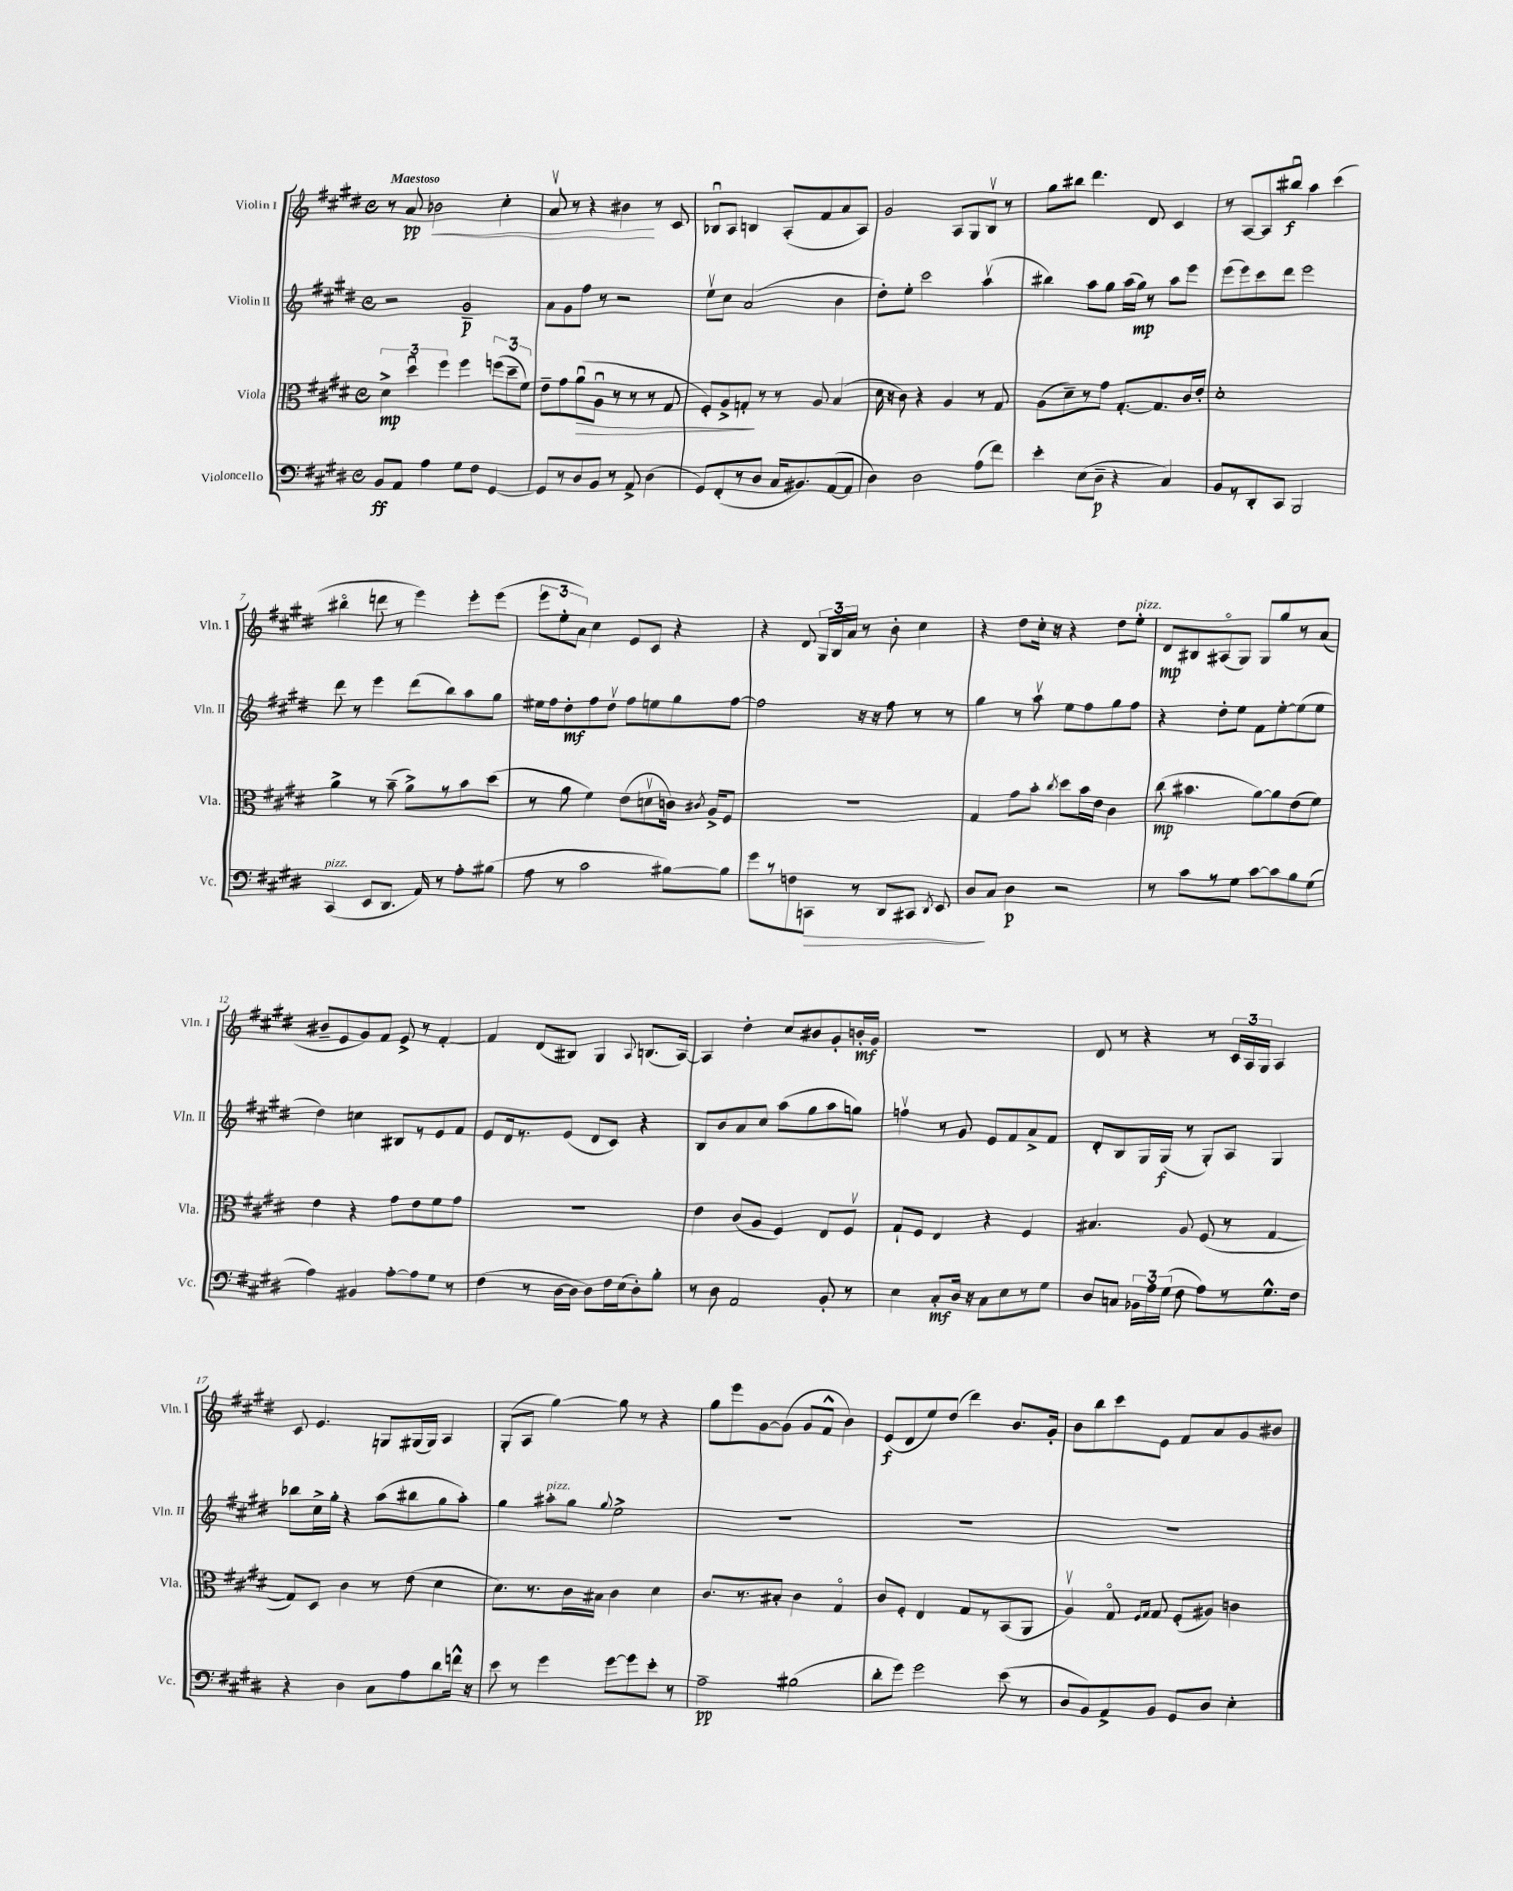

**kern	**kern	**kern	**kern
*staff4	*staff3	*staff2	*staff1
*clefF4	*clefC3	*clefG2	*clefG2
*k[f#c#g#d#]	*k[f#c#g#d#]	*k[f#c#g#d#]	*k[f#c#g#d#]
*M4/4	*M4/4	*M4/4	*M4/4
*met(c)	*met(c)	*met(c)	*met(c)
8BB	6d#^	2r	8r
8AA	.	.	8a
.	6dd#u	.	.
4A	.	.	2b-
.	6ff#	.	.
8G#	4ff#	2g#~	.
8F#	.	.	.
[4GG#	(12ff	.	4cc#'
.	12dd#~	.	.
.	12f#)	.	.
=	=	=	=
8GG#]	8e~	8a	8av
8r	8g#	8g#	8r
8D#	(8au	8ff#	4r
8BB	8Au	8r	.
8r	8r	2r	4b#
8AA^	8r	.	.
(4D#	8r	.	8r
.	8G#	.	8c#
=	=	=	=
8GG#)	8F#')	8eev	8B-u
(8FF#'	8A^	8cc#	8A
8r	8G'	(2a	4B
8D#	8r	.	.
16C#	8r	.	(8A'
8.BB#)	.	.	.
.	8A	.	8f#
([8AA	(4B	4b	8a
8AA]	.	.	8A)
=	=	=	=
4D#)	16d#	8dd#')	2g#
.	16r	.	.
.	8c#)	8ee'	.
2D#	4r	2ccc#	.
.	4A	.	8A
.	.	.	8G#
(8A	8r	(4aav	8Bv
8f#)	8G#	.	8r
=	=	=	=
4e'	(8A	4bb#)	8gg#
.	8d#~)	.	8bb#
(8E	8r	8aa	4.ddd#
8D#~	8g#	8gg#	.
4r	[8.G#'	(16aa	.
.	.	16gg#)	.
.	.	8r	8d#
.	8.G#]	.	.
4C#)	.	8aa	4c#
.	16c#	8eee	.
.	16e'	.	.
=	=	=	=
8BB	1d#'	(8eee	8r
8r	.	8eee)	[8A
8DD#'	.	8ccc#	8A]
8CC#	.	8ddd#	8bb#u
2BBB	.	2eee	4aa
.	.	.	(4ccc#
=	=	=	=
(4CC#	4a^	8ddd#	4bb#o
.	.	8r	.
8EE	8r	4eee	8ddd
8.DD#	(8b~	.	8r
.	8a^)	(8ddd#	4eee)
16AA)	.	.	.
8r	8r	8bb)	.
8A'	8b	8aa	8eee'
(8B#	(8dd#	8gg#	(8eee
=	=	=	=
8A	8r	16ee#	12eee
.	.	16ff#	.
.	.	.	12ee'
8r	8a	8dd#'	.
.	.	.	12a)
2c#	4f#)	8ff#	4cc#
.	.	8dd#v	.
.	(8e	8ff#	8e
.	8dv	8ee	8c#
[8B#)	16c)	8gg#	4r
.	8qc#	.	.
.	16A^	.	.
8B#]	8F#	[8ff#	.
=	=	=	=
8g#	1r	2ff#]	4r
8r	.	.	.
8F	.	.	8d#
8CC	.	.	24G#
.	.	.	24B
.	.	.	24a
8r	.	16r	8r
.	.	16r	.
8DD#	.	8ff#	8b'
8CC#	.	8r	4cc#
8qDD#	.	.	.
8EE	.	8r	.
=	=	=	=
8D#	4G#	4gg#	4r
8C#	.	.	.
4D#	8g#	8r	8dd#
.	8b'	8aav	16cc#'
.	.	.	16r
.	8qcc#	.	.
2r	8dd#	8ee	4r
.	16b	8ff#	.
.	16e	.	.
.	4c#	8gg#	8dd#
.	.	8ff#	8ee'
=	=	=	=
8r	(8cc#	4r	8d#
8c#	4.b#	.	8B#
8r	.	8dd#'	(8A#o
8G#	.	8ee	8G#)
[8c#	[8a)	8f#	8G#
8c#]	8a]	[8ee'	8gg#
8B	(8e	(8ee]	8r
(8G#	8f#)	8ee	(8a
=	=	=	=
4A)	4e	4dd#)	8b#~
.	.	.	8e
4BB#	4r	4cc	8g#)
.	.	.	8f#
[8A'	8g#	8B#	8e^
8A]	8e	8r	8r
8G#	8f#	8e	[4f#'
8r	8g#	8f#	.
=	=	=	=
(4F#	1r	8e	4f#]
.	.	16d#	.
.	.	8.r	.
8r	.	.	(8d#
[16D#	.	(8e	8B#)
16D#]	.	.	.
8D#)	.	8d#	4G#
16F#	.	8c#)	.
(16E	.	.	.
.	.	.	8qqA
8D#')	.	4r	(8.B
8B'	.	.	.
.	.	.	[16A)
=	=	=	=
8r	4e	8B	4A]
8D#	.	8b	.
2AA	(8c#	8a	4dd#'
.	8A	8cc#	.
.	4F#)	(8aa	8cc#
.	.	8gg#	8b#
8BB'	8E	8aa	8g#'
8r	8F#v	8gg)	16b'
.	.	.	16g#
=	=	=	=
4E	8G#`	4ffv	1r
.	8F#	.	.
8C#'	4E	8r	.
16D#	.	8g#	.
16r	.	.	.
8C#	4r	8e	.
8E	.	8f#	.
8r	4F#	8a^	.
8G#	.	8f#	.
=	=	=	=
8D#	4.B#	8d#'	8d#
8C	.	8B	8r
24BB-	.	16G#	4r
24A	.	.	.
.	.	(16G#	.
(24G#	.	.	.
8F#	8A	8r	.
8A)	(8F#	8G#')	8r
8r	8r	8A	24c#
.	.	.	24A
.	.	.	24G#
8.G#^^	[4G#	4G#	4A
16F#	.	.	.
=	=	=	=
4r	8G#])	8bb-	8c#
.	8D#	16cc#^	4.e
.	.	16gg#'	.
4D#	4c#	4r	.
8C#	8r	(8aa	8G
8A	(8e	8bb#	(16G#
.	.	.	16G#)
8d#	4d#	8gg#	4A
16f^^	.	8aa')	.
16r	.	.	.
=	=	=	=
8e	8.d#)	4gg#	(8G#'
8r	.	.	8A
.	8.r	.	.
4g#	.	8aa#'	[4gg#)
.	16c#	8gg#	.
.	16B#	.	.
.	.	8qqgg#	.
[8g#	4c#	2ee^	8gg#]
8g#]	.	.	8r
8e'	4d#	.	4r
8r	.	.	.
=	=	=	=
2A~	8.c#	1r	8gg#
.	.	.	8eee
.	8.r	.	.
.	.	.	[8g#
.	8B#'	.	(8g#]
(2B#	4c#	.	8g#
.	.	.	8f#^^
.	4G#o	.	4b)
=	=	=	=
8d#'	8c#	1r	(8e
8g#)	8F#'	.	8d#
2g#	4E	.	8ee)
.	.	.	(8dd#
.	8G#	.	4ddd#)
.	8r	.	.
(8e	(8BB	.	8.b
8r	8AA	.	.
.	.	.	16g#'
=	=	=	=
8D#	4Av)	1r	8b
8BB)	.	.	8bb
8AA^	8G#o	.	8ccc#
.	16qqF#	.	.
.	16qqG#	.	.
8BB	8G#	.	8e
8GG#	(8F#'	.	8f#
8D#	8A#)	.	8a
4E'	4c	.	8g#
.	.	.	8b#
==	==	==	==
*-	*-	*-	*-
